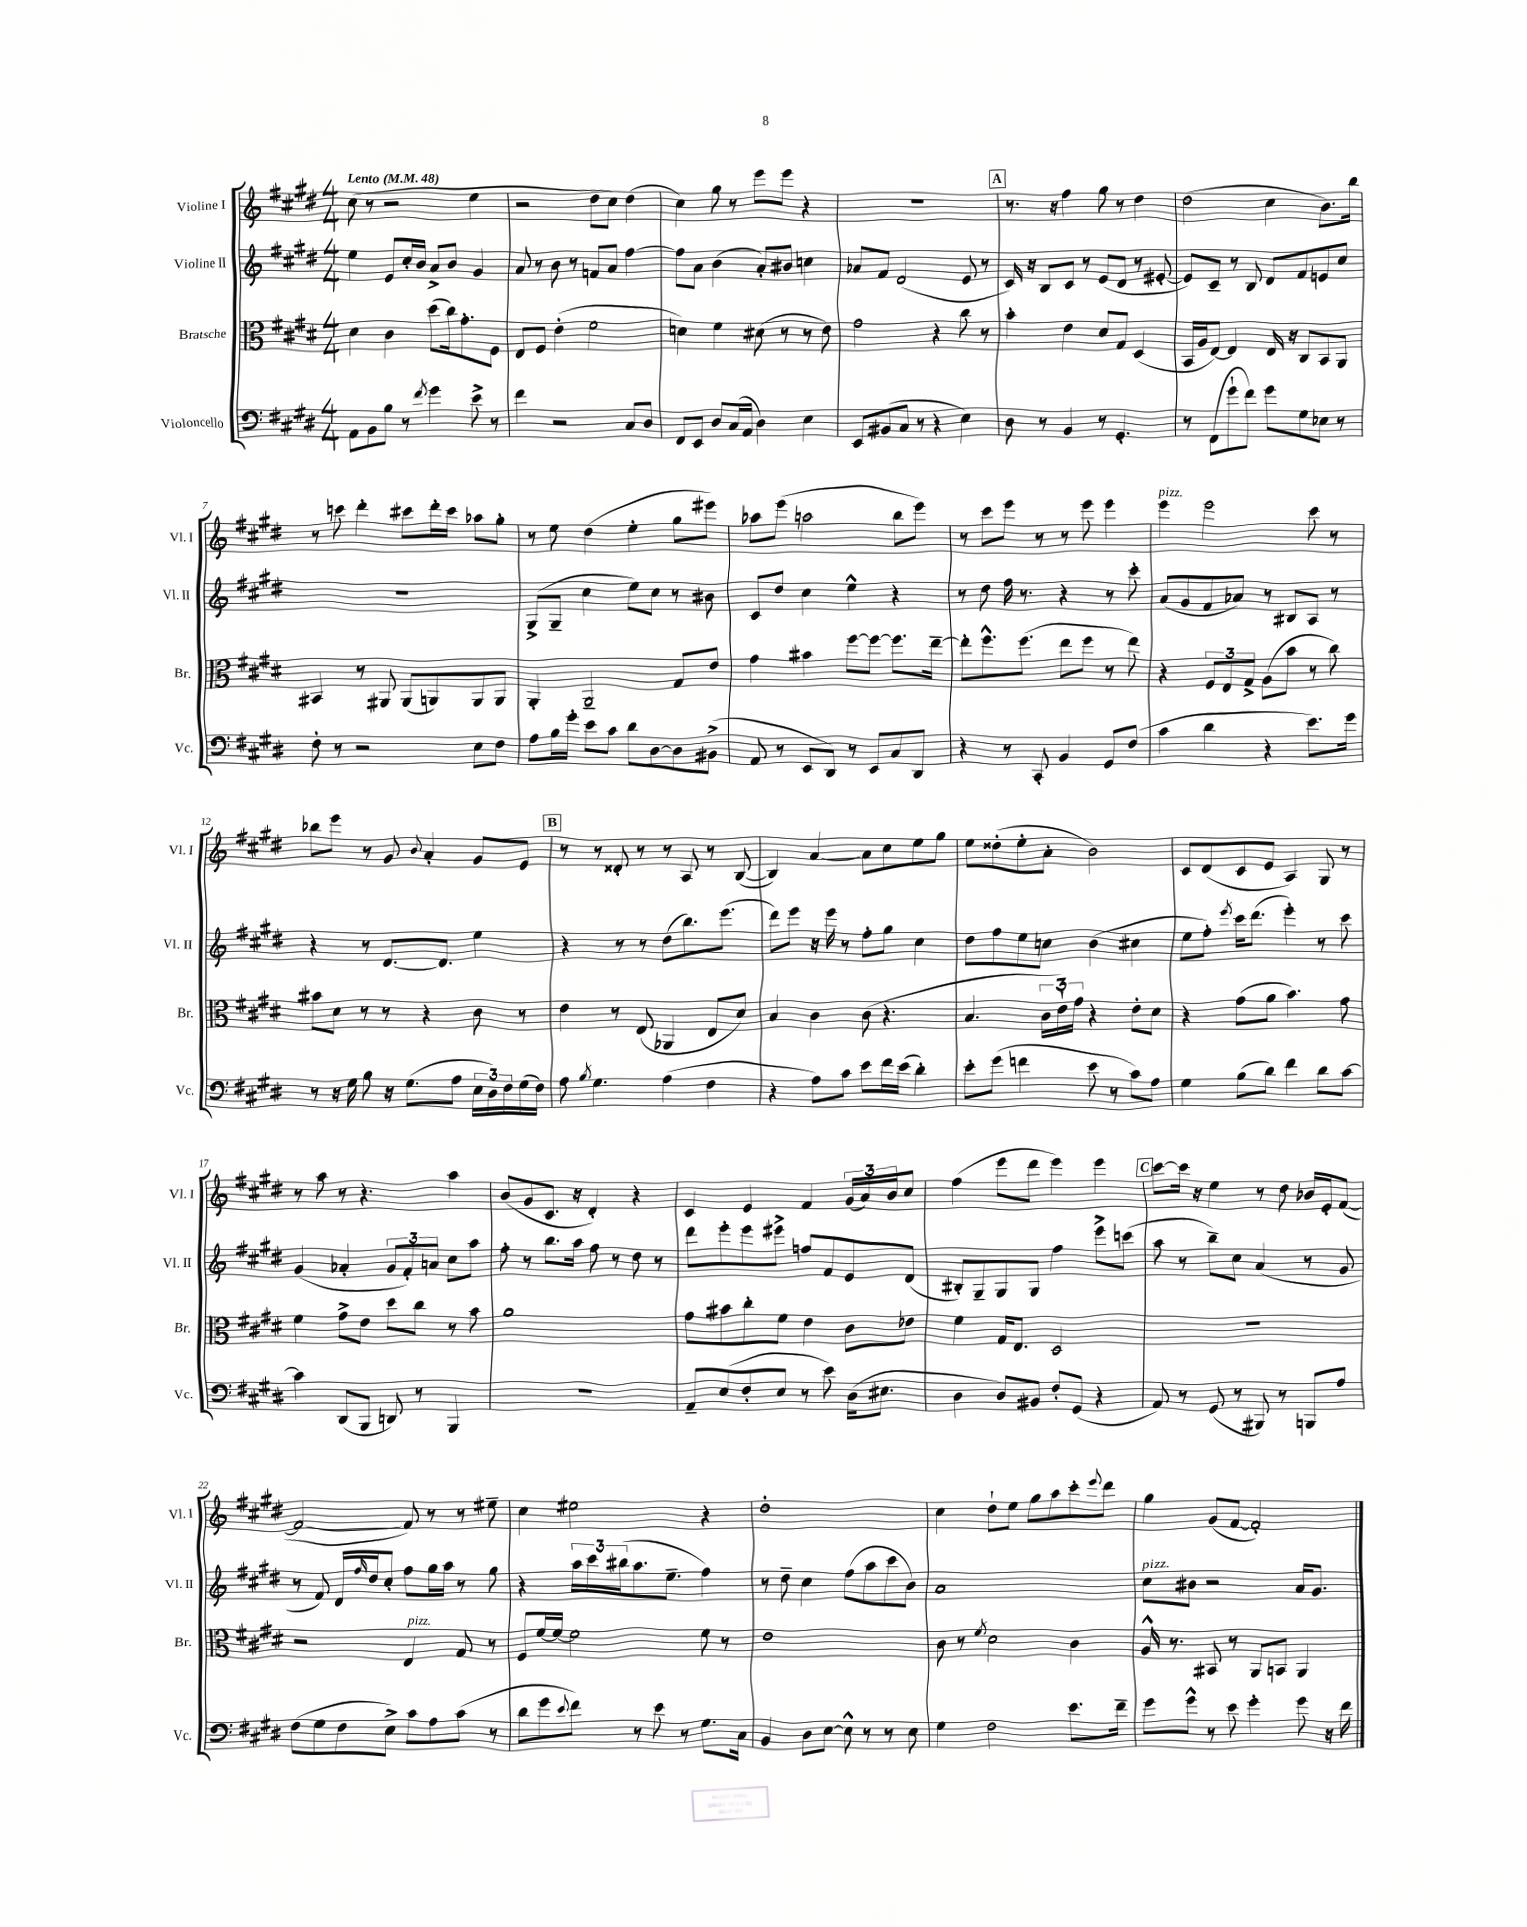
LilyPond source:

<<
\new StaffGroup <<
\new Staff = "s0" \with { instrumentName = "Violine I" shortInstrumentName = "Vl. I" } {
    \clef treble \key e \major \numericTimeSignature \time 4/4 \tempo "Lento" 4 = 48
    cis''8( r8 r2 e''4 |
    r2 dis''8 cis''8) dis''4( |
    cis''4) gis''8 r8 e'''8 e'''8 r4 |
    R1 |
    \mark \markup { \box "A" } r8. r16 fis''4 gis''8 r8 dis''4 |
    dis''2( cis''4 b'8.) b''16 |
    r8 c'''8 dis'''4-. cis'''8 dis'''16-. cis'''16 aes''8 gis''8-. |
    r8 e''8 dis''4( e''4-. gis''8 eis'''8) |
    aes''8 e'''8( a''2 b''8 e'''8) |
    r8 cis'''8 e'''8 r8 r8 e'''8 e'''4 |
    e'''4^\markup { \italic "pizz." } e'''2 cis'''8 r8 |
    bes''8 e'''8 r8 gis'8 \appoggiatura { b'8 } a'4-. gis'8 e'8 |
    \mark \markup { \box "B" } r8 r8 disis'8-. r8 r8 a8 r8 b8~( |
    b4) a'4~ a'8 cis''8 e''8 gis''8 |
    e''8 disis''8-.( e''8-. a'8-. b'2) |
    cis'8 dis'8( cis'8 e'8 a4) gis8 r8 |
    r8 a''8 r8 r4. a''4 |
    b'8( gis'8 cis'8. r16 dis'4-.) r4 |
    cis'4 e'4 fis'4 \tuplet 3/2 { gis'16( a'16) b'16 } cis''8 |
    fis''4( e'''8 dis'''8 e'''4) e'''4 |
    \mark \markup { \box "C" } cis'''8~ cis'''16 r16 e''4 r8 dis''8 bes'16 e'16-. fis'8~( |
    fis'2~ fis'8) r8 r8 eis''8-- |
    cis''4 eis''2 r4 |
    dis''1-. |
    cis''4 dis''8-! e''8 gis''8 a''8 cis'''8-. \appoggiatura { e'''8 } dis'''8 |
    gis''4 gis'8( fis'8~ fis'2-.) \bar "|." |
}
\new Staff = "s1" \with { instrumentName = "Violine II" shortInstrumentName = "Vl. II" } {
    \clef treble \key e \major \numericTimeSignature \time 4/4
    e''4 e'8 cis''16-. b'16 a'8-> b'8 gis'4 |
    a'8 r8 b'8 r8 f'8 a'8 fis''4~ |
    fis''8 a'8 b'4( a'8-.) bis'8 c''4 |
    aes'8 fis'8 dis'2( e'8 r8 |
    \mark \markup { \box "A" } cis'16) r16 b8 cis'8 r8 e'8( dis'8 r8 eis'8~-. |
    eis'8) cis'8-- r8 b8 dis'8 fis'8 e'8 cis''8 |
    R1 |
    gis8->( gis8-- cis''4 e''8) cis''8 r8 bis'8 |
    cis'8 dis''8 cis''4 e''4-^ r4 |
    r8 dis''8 fis''16 r8. r4 r8 cis'''8-. |
    a'8( gis'8 fis'8 aes'8) r8 bis8 a8 r8 |
    r4 r8 dis'8.~ dis'8. e''4 |
    \mark \markup { \box "B" } r4 r8 r8 dis''8( b''8.) e'''8.( |
    dis'''8) e'''8 r16 e'''16 r8 fis''8-. gis''8 cis''4 |
    dis''8 fis''8 e''8 c''8 b'4( cis''4 |
    e''8 fis''8-.) \acciaccatura { e'''8 } cis'''16 dis'''8.( e'''4-.) r8 cis'''8 |
    gis'4( aes'4-. \tuplet 3/2 { gis'8 fis'8-.) a'8 } cis''8 a''8 |
    fis''8-. r8 b''8. a''16 fis''8 r8 dis''8 r8 |
    dis'''8 e'''8-. e'''8 eis'''8-> f''8 fis'8 e'8 dis'8( |
    bis8-.) gis8-- gis8 gis8 fis''4 e'''8-> c'''8( |
    \mark \markup { \box "C" } a''8 r8 b''8--) cis''8 a'4( r8 gis'8 |
    r8 fis'8) dis'16 \grace { fis''16 } dis''16 cis''8-. fis''8 gis''16 a''16 r8 gis''8 |
    r4 \tuplet 3/2 { a''16 cis'''16 bis''16( } a''8. e''8.-- fis''4) |
    r8 dis''8-- cis''4 fis''8( a''8 cis'''8 b'8) |
    a'1 |
    cis''8^\markup { \italic "pizz." } bis'8 r2 a'16 gis'8. \bar "|." |
}
\new Staff = "s2" \with { instrumentName = "Bratsche" shortInstrumentName = "Br." } {
    \clef alto \key e \major \numericTimeSignature \time 4/4
    dis'4 cis'4 dis''8( cis''16) gis'8.-. fis8 |
    e8 fis8 e'4-.( fis'2 |
    d'4) fis'4 dis'8( r8 r8 e'8) |
    gis'2 r4 cis''8 r8 |
    \mark \markup { \box "A" } b'4-. e'4 dis'8 gis8 dis4( |
    b,16 a16 e8~) e4 e16 r16 cis8 b,8 a,8 |
    bis,4 r8 ais,8 ais,8( a,8) a,8 a,8 |
    a,4-. a,2-- gis8 e'8 |
    gis'4 bis'4 fis''8~ fis''8~ fis''8. e''16~-- |
    e''8-. fis''8.-^ fis''8.( e''8 fis''8 r8 e''8) |
    r4 \tuplet 3/2 { fis8 e8 gis8-> } a8( b'8 r8 cis''8) |
    bis'8 dis'8 r8 r8 r4 cis'8 r8 |
    \mark \markup { \box "B" } e'4 r8 e8( aes,4 e8 dis'8) |
    b4 cis'4 cis'8( r4. |
    b4. \tuplet 3/2 { cis'16 e'16-!) gis'16 } r4 e'8-. dis'8 |
    r4 gis'8( a'8 b'4.) gis'8 |
    fis'4 gis'8-> e'8 dis''8 cis''8 r8 b'8 |
    a'1 |
    gis'8 bis'8 cis''8-. fis'8 e'4 cis'8 ees'8 |
    fis'4 gis16 e8. dis2 |
    \mark \markup { \box "C" } r1 |
    r2 e4^\markup { \italic "pizz." } gis8 r8 |
    fis8 fis'16~ fis'16~ fis'2 fis'8 r8 |
    e'1 |
    cis'8 r8 \acciaccatura { fis'8 } dis'2 cis'4 |
    a16-^ r8. bis,8 r8 a,8 b,8 a,4 \bar "|." |
}
\new Staff = "s3" \with { instrumentName = "Violoncello" shortInstrumentName = "Vc." } {
    \clef bass \key e \major \numericTimeSignature \time 4/4
    a,8 b,8 b8 r8 \acciaccatura { fis'8 } gis'4 e'8-> r8 |
    fis'4 r2 cis8 dis8 |
    fis,8 e,8 dis8 cis16( a,16 dis4) e4 |
    e,8 bis,8( cis8 r8 r4 e4) |
    \mark \markup { \box "A" } dis8 r8 b,4 r8 gis,4.-. |
    r8 fis,8( gis'8-! fis'8) gis'8 gis8 ees8 r8 |
    fis8-. r8 r2 e8 fis8 |
    a8 b16 gis'16-. e'8 cis'8 dis'8 dis8~ dis8 bis,8->( |
    a,8 r8 e,8 dis,8) r8 e,8 cis8 dis,8 |
    r4 r8 cis,8-. b,4 gis,8 fis8( |
    cis'4 dis'4 r4 e'8.) gis'16 |
    r8 r16 gis16 b8 r16 gis8.( a8 \tuplet 3/2 { e16 dis16) fis16 } gis16( fis16) |
    \mark \markup { \box "B" } a8 \acciaccatura { b8 } gis4. a4( fis4 |
    r4 a8) cis'8 e'8 fis'16 e'16( dis'4-.) |
    e'8-. gis'8( f'4 e'8 r8 cis'8) a8 |
    gis4 b8( dis'8) fis'4 dis'8 cis'8~ |
    cis'4 dis,8( b,,8 d,8) r8 b,,4 |
    R1 |
    a,8-- e8( fis8-. e8 r8 e'8) dis16( eis8. |
    dis4 dis8) bis,8 fis8-. gis,8( r4 |
    \mark \markup { \box "C" } a,8) r8 gis,8( r8 bis,,8) r8 b,,8 a8 |
    fis8( gis8 fis8 e8->) cis'8 a8 cis'8( r8 |
    dis'8 gis'8 \appoggiatura { e'8 } fis'8) r8 e'8 r8 gis8. cis16 |
    b,4 dis8 e8~ e8-^ r8 r8 e8 |
    gis4 fis2 e'8. fis'16-- |
    gis'8 gis'8-^ r8 e'8 gis'4-. gis'8 r16 fis'16 \bar "|." |
}
>>
>>
